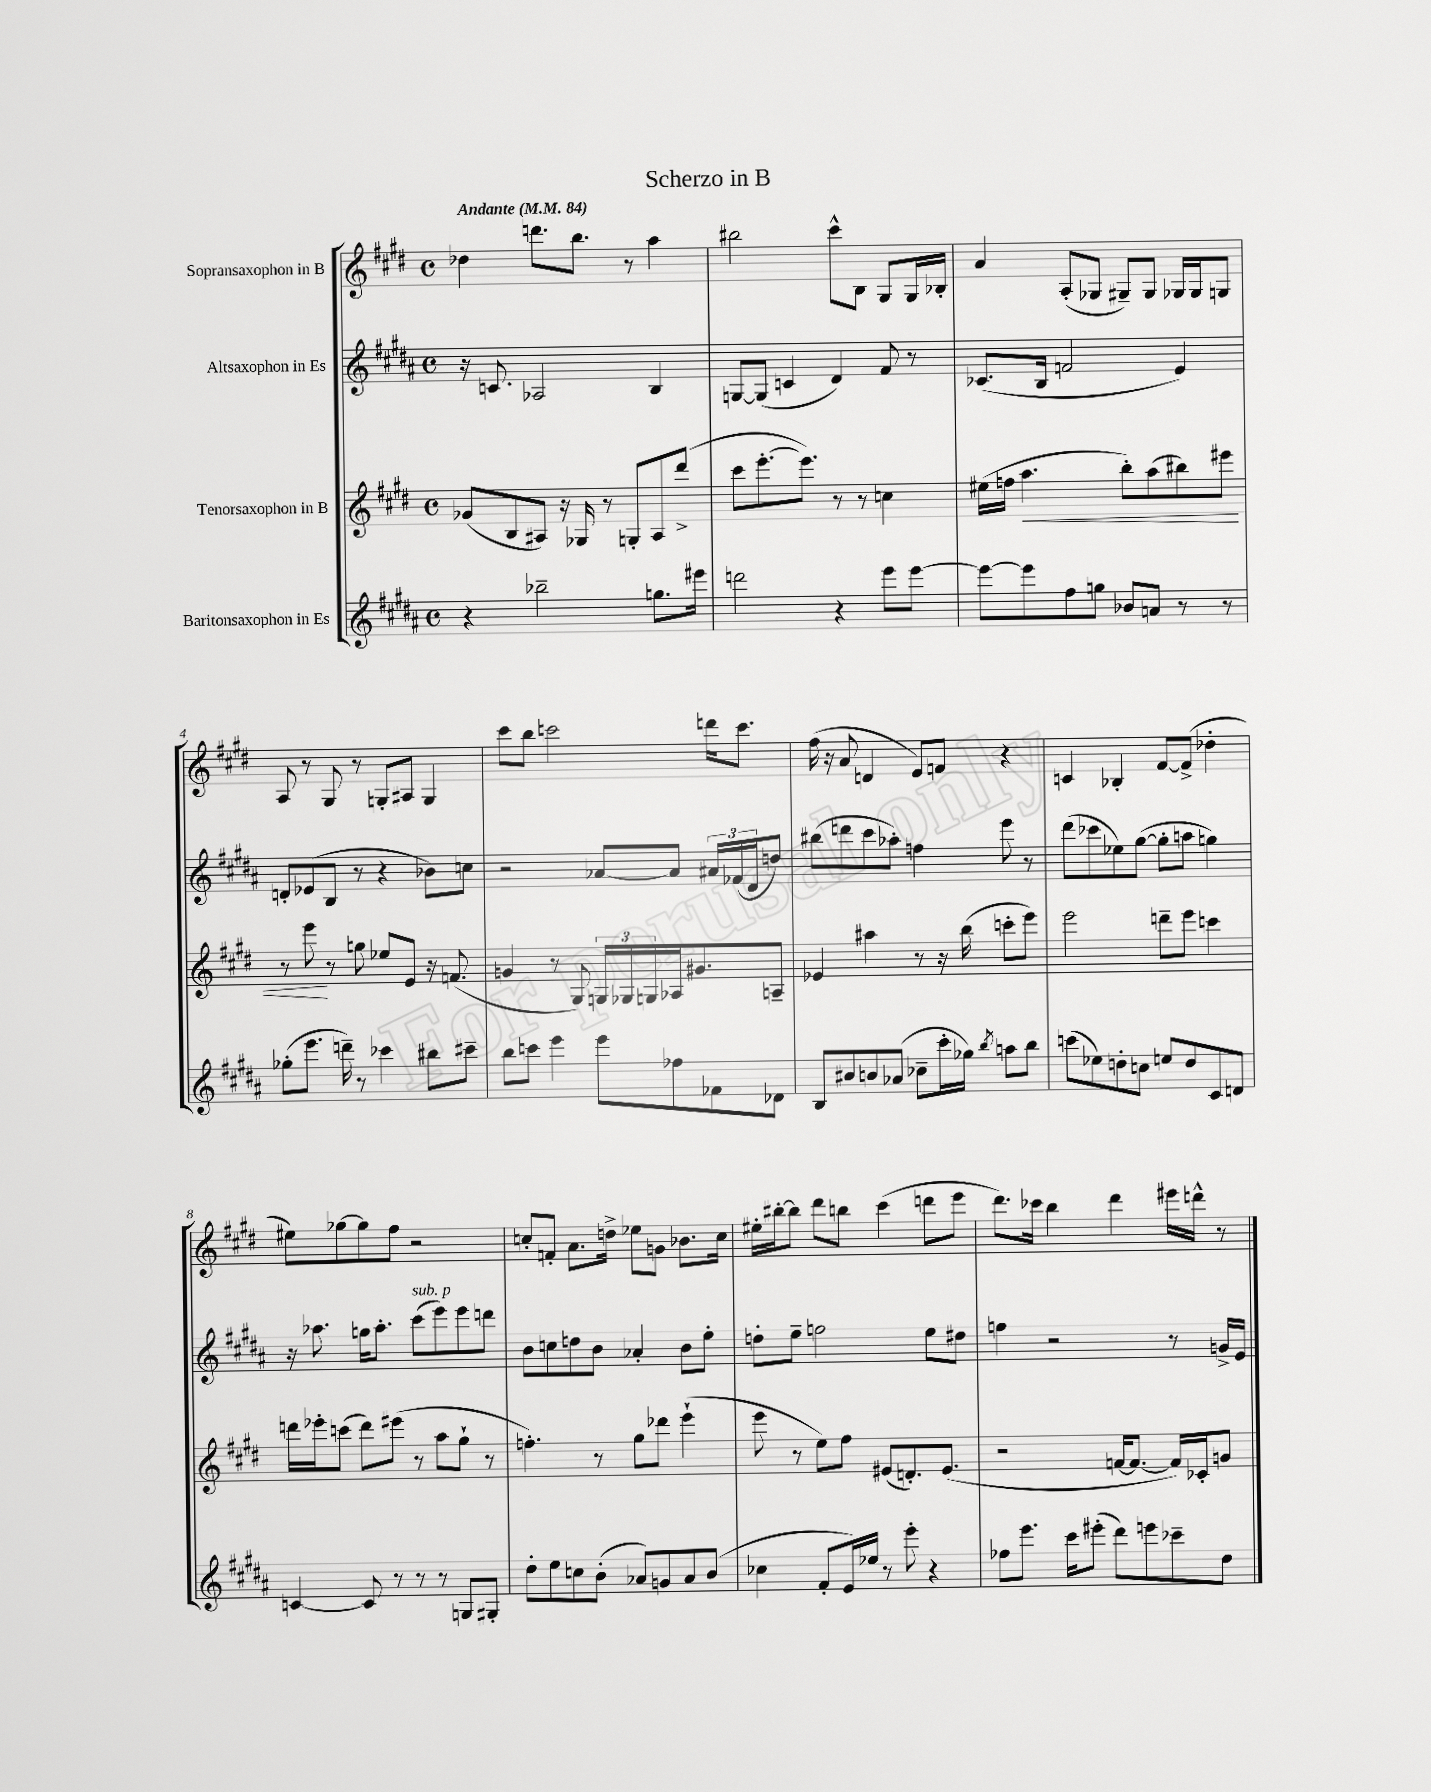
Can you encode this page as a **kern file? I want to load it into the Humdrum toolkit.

**kern	**kern	**kern	**kern
*staff4	*staff3	*staff2	*staff1
*clefG2	*clefG2	*clefG2	*clefG2
*k[f#c#g#d#a#]	*k[f#c#g#d#]	*k[f#c#g#d#a#]	*k[f#c#g#d#]
*M4/4	*M4/4	*M4/4	*M4/4
*met(c)	*met(c)	*met(c)	*met(c)
*MM84	*MM84	*MM84	*MM84
4r	(8g-/L	16r	4dd-\
.	.	8.c/	.
.	8B/	.	.
2bb-~\	8A#/J)	2A-/	8.ddd\L
.	16r	.	.
.	16G-/	.	8.bb\J
.	8r	.	.
.	8G'/L	.	8r
8.gg\L	8A#/	4B/	4aa\
.	(8ddd#^/J	.	.
16eee#\Jk	.	.	.
=	=	=	=
2ddd\	8ccc#\L	[8G/L	2bb#\
.	[8.eee'\	(8G/]J	.
.	.	4c/	.
.	8.eee\]J)	.	.
4r	8r	4d#/)	8ccc#^^\L
.	8r	.	8B\J
8eee\L	4cc\	8f#/	8G#/L
[8eee\J	.	8r	16G#/L
.	.	.	16B-'/JJ
=	=	=	=
8eee\_L	(16ee#\LL	(8.c-/L	4a/
.	16ff\JJ	.	.
8eee\]	4.aa\	.	.
.	.	16B/Jk	.
8ff#\	.	2f/	(8A'/L
8gg\J	.	.	8G-/J
8b-/L	8bb'\L)	.	8G#~/L)
8a/J	(8aa\	.	8G#/J
8r	8bb#\)	4e/)	16G-/LL
.	.	.	16G-/J
8r	8eee#\J	.	8G/J
=	=	=	=
(8gg-'\L	8r	8d'/L	8A/
8.eee\J	8eee\	(8e-/	8r
.	8r	8B/J	8G#/
16ddd~\)	.	.	.
8r	8gg\	8r	8r
4ccc-\	8ee-/L	4r	8G'/L
.	8e/J	.	8A#/J
8bb#\L	16r	8b-\L)	4G/
.	(8.f/	.	.
8ccc#~\J	.	8cc\J	.
=	=	=	=
8bb\L	4g/	2r	8ccc#\L
8ccc\J	.	.	8bb\J
4eee\	8r	.	2ccc\
.	8G#/)	.	.
8eee\L	24G/LL	[8a-/L	.
.	24G-/	.	.
.	24G/	.	.
8ff-\	16A-/J	8a-/]J	.
.	8.g#/	.	.
8f-\	.	24a#/LL	16ddd\LK
.	.	(24f-/	.
.	.	.	8.ccc\J
.	.	24d#/J	.
8d-\J	8A~/J	8dd/J)	.
=	=	=	=
8B/L	4e-/	(8bb#\L	(16ff#\
.	.	.	16r
8b#/	.	8ddd\	8a/
8b/	4aa#\	8ccc#\	4d/
(8a-/J	.	8aa-'\J)	.
8cc-~\L	8r	4ff\	8e/L)
16ccc#'\L	16r	.	8f/J
16gg-\JJ)	(16bb\	.	.
8qbb/	.	.	.
8aa\L	8ccc'\L	8eee\	4r
8bb\J	8eee\J)	8r	.
=	=	=	=
(8ccc\L	2eee\	(8ddd#\L	4c/
8ee-\)	.	8ccc-\	.
8dd'\	.	8ee-\)	4B-'/
8cc\J	.	([8gg#\J	.
8ee/L	8ddd~\L	8gg#'\]L	[8f#/L
8dd/	8eee\J	8aa\J	(8f#^/]J
8c#/	4ccc\	4gg\)	4dd-'\
8d/J	.	.	.
=	=	=	=
[4c/	16ddd\LL	16r	8ee#\L)
.	16eee-'\J	8.aa-\	.
.	(8ccc\J	.	[8gg-\
8c/]	8ddd\L)	16gg\LK	8gg-\]
.	.	8.aa-'\J	.
8r	(8eee#\J	.	8ff#\J
8r	8r	(8ccc#\L	2r
8r	8aa\L	8eee\)	.
8G/L	8gg#`\J	8eee\	.
8G#'/J	8r	8ddd\J	.
=	=	=	=
8dd#'\L	4.ff'\)	8b\L	8cc'/L
8ee\	.	8cc\	8f'/J
8cc\	.	8dd\	8.a\L
(8b'\J	8r	8b\J	.
.	.	.	16dd^\Jk
8a-/L)	8gg#\L	4a-'/	8ee-\L
8g/	8ddd-\J	.	8g\J
8a-/	(4eee`\	8b\L	8.b-\L
(8b/J	.	8ee'\J	.
.	.	.	16cc\Jk
=	=	=	=
4cc-\	8eee\	8dd'\L	16ee#'\LL
.	.	.	[16bb#'\J
.	8r	8ee~\J	8bb#\]J
8f#'/L	8ee\L)	2ff\	8ddd#\L
16e/L)	8ff#\J	.	8bb\J
16ee-/JJ	.	.	.
8r	(8e#/L	.	(4ccc#\
8eee'\	8.d'/)	.	.
4r	.	8ee\L	8ddd\L
.	(8.e#/J	.	.
.	.	8dd#\J	8eee\J
=	=	=	=
8ff-\L	2r	4ff\	8.ddd#\L)
8.eee\J	.	.	.
.	.	.	16ccc-\Jk
.	.	2r	4bb\
16ccc#\LK	.	.	.
(8eee#'\J	.	.	.
8ddd#\L)	[16f/LK	.	4ddd#\
.	8.f/_J	.	.
8eee\	.	.	.
8ccc-~\	16f/]LL)	8r	16eee#\LL
.	16c-'/J	.	16ddd^^\JJ
8dd#\J	8g/J	16g^/LL	8r
.	.	16e/JJ	.
==	==	==	==
*-	*-	*-	*-
